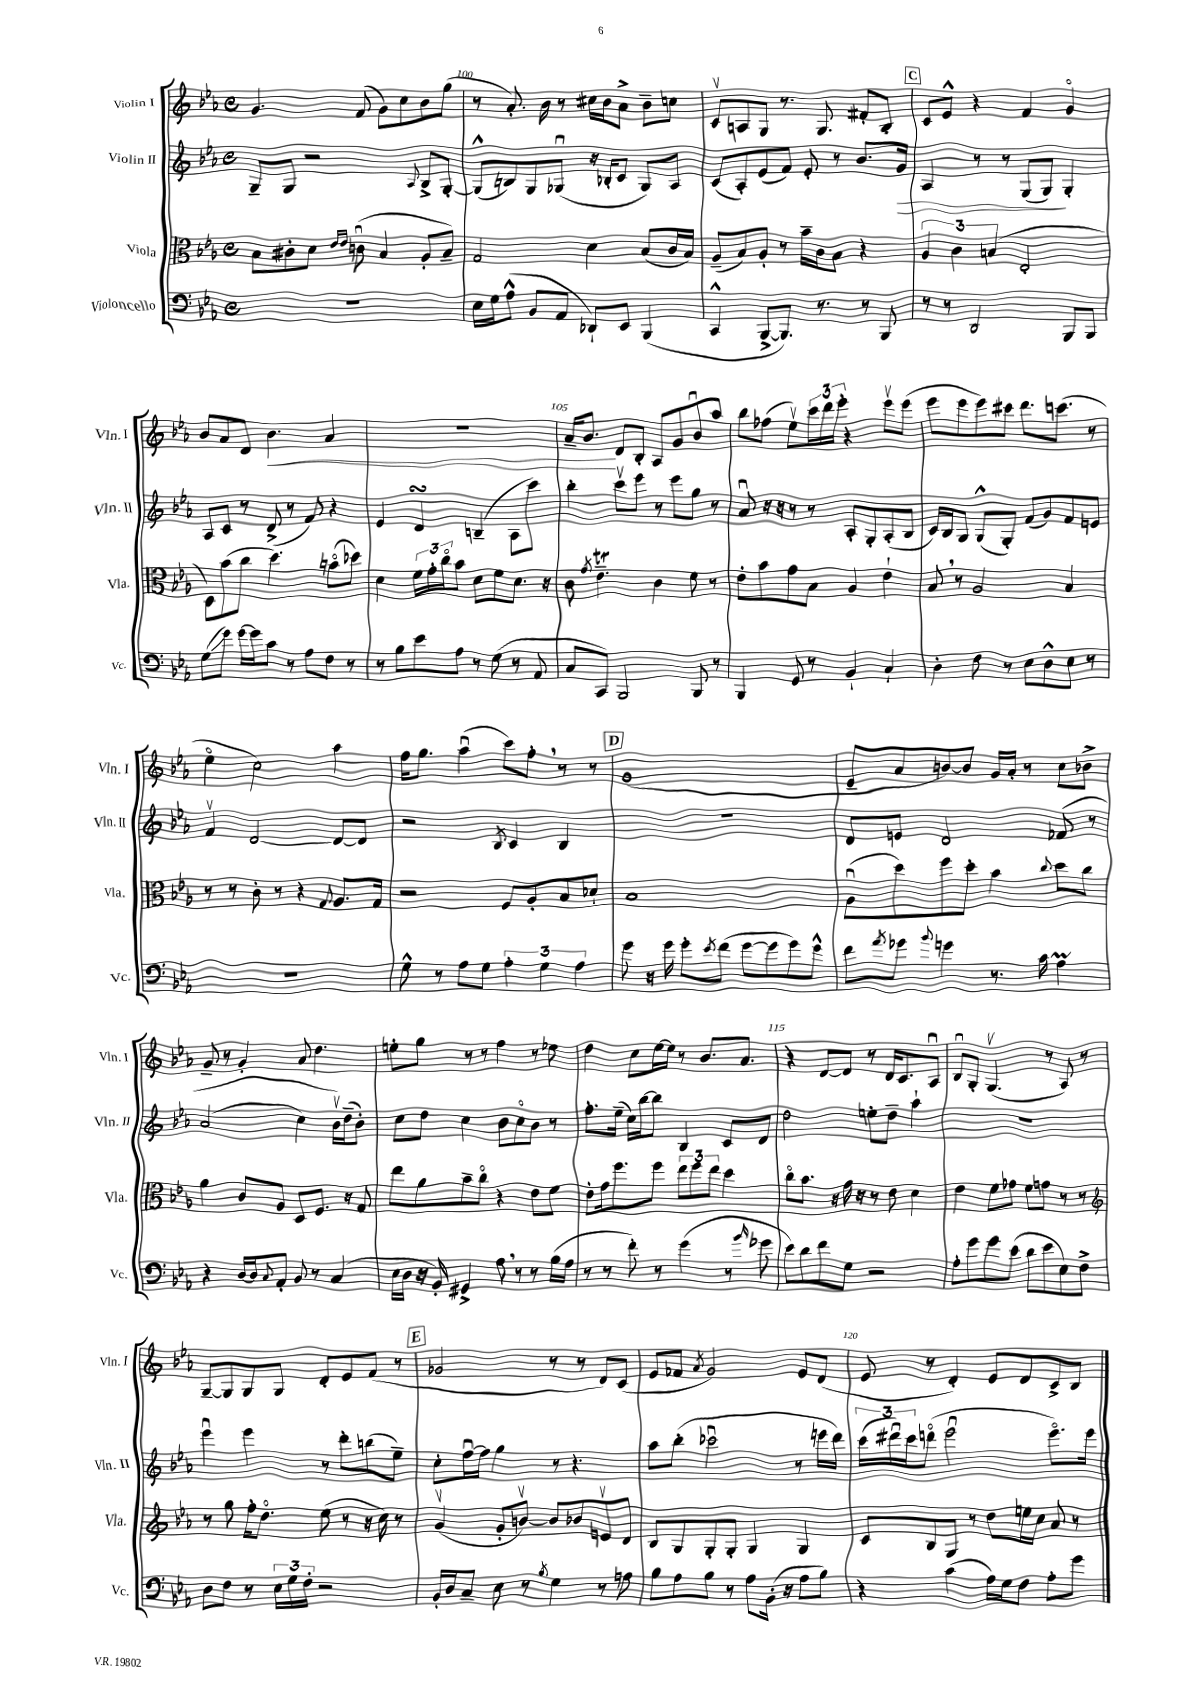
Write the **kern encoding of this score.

**kern	**kern	**kern	**kern
*staff4	*staff3	*staff2	*staff1
*clefF4	*clefC3	*clefG2	*clefG2
*k[b-e-a-]	*k[b-e-a-]	*k[b-e-a-]	*k[b-e-a-]
*M4/4	*M4/4	*M4/4	*M4/4
*met(c)	*met(c)	*met(c)	*met(c)
1r	8B-	8G~	4.g
.	8c#'	8G	.
.	8d	2r	.
.	16qqe-	.	.
.	16qqe-	.	.
.	(8cu	.	(8f
.	4B-	.	8g)
.	.	.	8cc
.	.	8qqA-	.
.	8A-'	8B-^	8b-
.	8B-~)	[8G'	(8gg
=	=	=	=
16E-	2G	(8G^^]	8r
16G	.	.	.
(8A-^^	.	8B)	8.a-')
8BB-	.	8G	.
.	.	.	16b-
8AA-	.	(8G-u	8r
8DD-`)	4d	16r	16cc#
.	.	16B-'	16b-
8EE-	.	8c	8a-^
(4BBB-	(8B-	8G-)	8b-~
.	16c	8A-	8cc
.	16B-)	.	.
=	=	=	=
4CC^^	(8A-~	(8c	8cv
.	8B-)	8A-')	8A
[8BBB-^	8A-'	(8e-	8G
8.BBB-])	8r	8f)	8.r
.	16b-~	8e-'	.
8.r	16c	.	8.G
.	8B-	8r	.
8r	4r	8.b-	8f#'
8BBB-	.	.	8B-'
.	.	16g	.
=	=	=	=
8r	6A-	4A-	8c
8r	.	.	8e-^^
.	6c	.	.
2DD	.	8r	4r
.	(6B	.	.
.	.	8r	.
.	2E-'	(8G	4f
.	.	8G)	.
8BBB-	.	4G'	4go
8BBB-	.	.	.
=	=	=	=
(8G	8D)	8A-	8b-
8g)	(8b-	8c	8a-
[16g	8cc	8r	8d
16g]	.	.	.
8c	4.dd)	(8d^	4.b-
8r	.	8r	.
8A-	.	8f)	.
8F	(8bo	4r	4a-
8r	8dd-)	.	.
=	=	=	=
8r	4d	4e-	1r
8B-	.	.	.
8e-	24f	4d	.
.	24g'	.	.
.	24cco	.	.
8A-	8b-	.	.
8r	8d	(4B~	.
(8G	8f	.	.
8r	8.d	8A-	.
8AA-	.	8ccc)	.
.	16r	.	.
=	=	=	=
8C	8c	4bb-'	16a-~
.	.	.	8.b-
.	8qg	.	.
8CC)	4.e-~	.	.
2BBB-	.	8cccv	8d
.	.	8eee-	8B-'
.	4c	8r	8A-
.	.	8eee-	8g
8BBB-	8f	8gg	8b-u
8r	8r	8r	8aa-
=	=	=	=
4BBB-	8e-'	8a-u	8bb-
.	8b-	16r	(8ff-
.	.	16r	.
8GG	8g	8r	8ee-v)
8r	8B-	8r	24ccc
.	.	.	24ddd
.	.	.	24eee-'
4BB-`	4A-	8A-'	4r
.	.	8G'	.
4C`	4e-`	(8A-'	8eee-v
.	.	8B-	(8eee-
=	=	=	=
4D'	8B-	16c)	8eee-
.	.	16B-	.
.	8r	8G	8eee-
8F	2A-	(8G^^	8eee-)
8r	.	8G')	8ccc#
8E-	.	(8f	8.ddd
8D^^	.	8g)	.
.	.	.	(8.ccc
8E-	4B-	8f	.
8r	.	8e	8r
=	=	=	=
1r	8r	4fv	4ee-o
.	8r	.	.
.	8c'	[2d	2cc)
.	8r	.	.
.	4r	.	.
.	8qqG	.	.
.	8.A-	8d_	4aa-
.	.	8d]	.
.	16G	.	.
=	=	=	=
8G^^	2r	2r	16ff
.	.	.	8.gg
8r	.	.	.
8A-	.	.	(4aa-u
8G	.	.	.
.	.	8qB-	.
6A-'	8F	4c	8ccc)
.	8A-'	.	8ff'
6G	.	.	.
.	8B-	4B-	8r
6A-	.	.	.
.	8d-`	.	8r
=	=	=	=
8g	1B-	1r	(1g
16r	.	.	.
16g	.	.	.
8g'	.	.	.
8qe-	.	.	.
(8f	.	.	.
[8g	.	.	.
8g]	.	.	.
8g)	.	.	.
8g^^	.	.	.
=	=	=	=
8f	(8A-u	8d	8e-~
8qa-	.	.	.
8g-	8dd)	8e	8a-
8qqb-	.	.	.
4g	8ff	2d	[8b)
.	8dd'	.	8b]
8.r	4b-	.	16g
.	.	.	16a-'
.	.	.	8r
16c	.	.	.
.	8qqcc	.	.
4A-	8dd	&(8f-	8cc
.	8cc	8r	8b-^
=	=	=	=
4r	4a-	(2a-	8g~
.	.	.	8r
[16D	8c	.	4g'
16D]	.	.	.
8qqC	.	.	.
8AA-'	8A-	.	.
8BB-	8D	4cc)	8a-
8r	8.F	.	4.dd
(4C	.	16b-v&)	.
.	16r	(16dd~	.
.	8G	8b-')	.
=	=	=	=
16E-	8ee-	8cc	8ee'
16D	.	.	.
16r	8a-	8dd	8gg
16BB-')	.	.	.
4GG#^	8b-~	4cc	8r
.	8cco	.	8r
8A-	4r	8b-	4ff
8r	.	8cco	.
8r	8e-	8b-	8r
(16B-	8f	8r	8ee-
16A-	.	.	.
=	=	=	=
8r	8e-'	8.ff'	4dd
8r	16g	.	.
.	8.ff	(16ee-~	.
8f')	.	16cc)	8cc
.	.	[16bb-	.
8r	8ff	8bb-]	[16ee-
.	.	.	16ee-]
(4g	12ee-	4B-	8r
.	12ff	.	.
.	.	.	8.b-
.	12ee-	.	.
8r	4dd	8c	.
.	.	.	8.a-
16qqb-	.	.	.
8g-	.	8d	.
=	=	=	=
8e-)	8cco	2dd	4r
8d	8.b-	.	.
8f	.	.	[8d
.	16r	.	.
8G	16g	.	8d]
.	16r	.	.
2r	8r	8ee'	8r
.	8e-	8dd~	16d
.	.	.	8.c
.	4d	4aa-`	.
.	.	.	8A-u
=	=	=	=
8A-'	4e-	1r	8B-u
8g	.	.	8G'
8g	8f	.	(4.Gv
(8e-	8g-	.	.
8d	8f	.	.
8e-	8g	.	8r
8E-)	8r	.	8A-)
8F^	8r	.	8r
=	=	=	=
*	*clefG2	*	*
8D	8r	4eee-u	[8G~
8F	8gg	.	8G]
8r	16ff'	4eee-	8G
.	8.ddo	.	.
24E-	.	.	8G
24G	.	.	.
24F'	.	.	.
2r	(8ee-	8r	8d'
.	8r	8ddd'	8e-
.	16r	(8bb	(8f
.	16cc)	.	.
.	8r	8ee-~)	8r
=	=	=	=
16BB-'	(4gv	8cc'	2g-
16D	.	.	.
8C~	.	[16ffu	.
.	.	16ff]	.
8E-	8g'	4gg	.
8r	[8bv)	.	.
8qB-	.	.	.
4G	8b]	8r	8r
.	8b-	4.r	8r
8r	8ev	.	8d)
8A	8d	.	(8c
=	=	=	=
8B-	8B-	8aa-	8e-
8A-	8G	(8bb-'	8f-
.	.	.	8qa-
8B-	8G'	2ccc-u	2g)
8r	8G'	.	.
8A-	4G	.	.
(16BB-'	.	.	.
16r	.	.	.
8A-	4G	8r	8e-
8B-)	.	16eee	(8d
.	.	16ddd)	.
=	=	=	=
4r	8c	(24ccc	8e-
.	.	24ddd#u)	.
.	.	24ccc	.
.	8B-	(8dddo	8r
(4c	8G	2eee-u	4d')
.	8r	.	.
16A-)	8dd	.	8e-
16G	.	.	.
8F	16ee	.	8d
.	16cc	.	.
8A-'	8a-	8.eee-o)	8c^
8g	8r	.	8B-
.	.	16eee-	.
==	==	==	==
*-	*-	*-	*-
